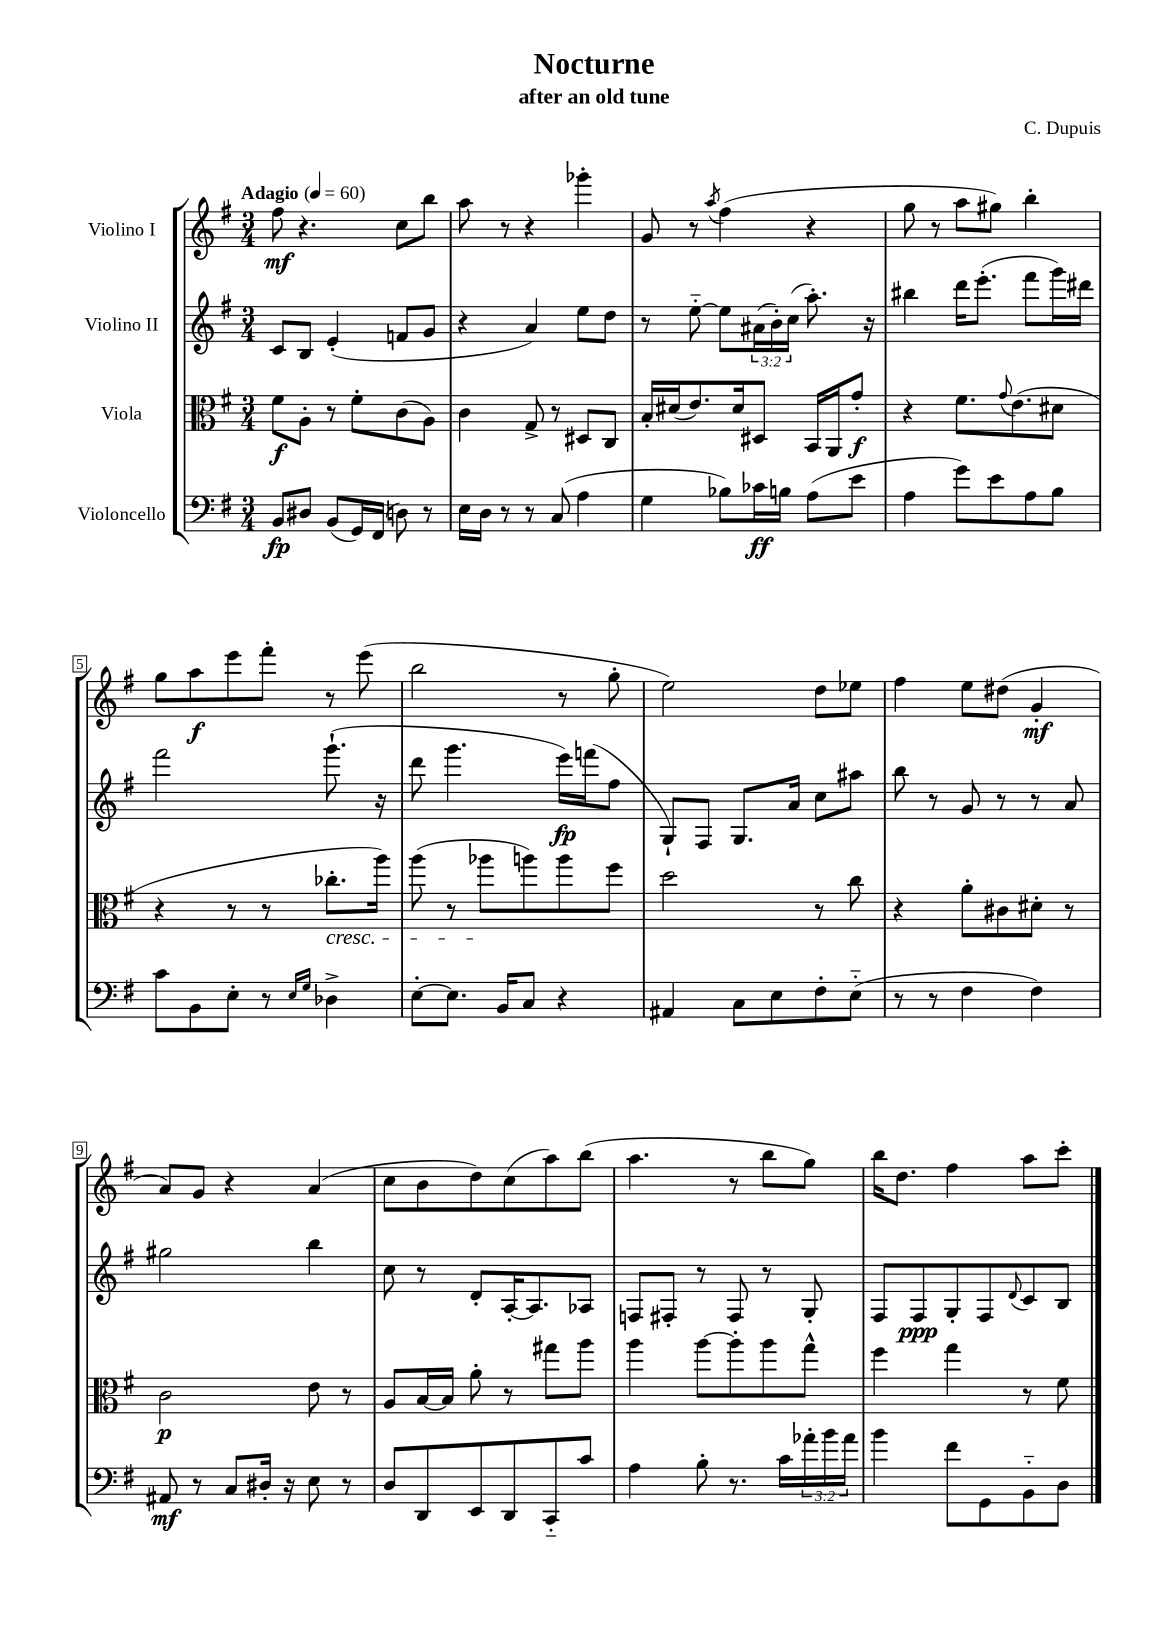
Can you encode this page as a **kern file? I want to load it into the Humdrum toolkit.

**kern	**kern	**kern	**kern
*staff4	*staff3	*staff2	*staff1
*clefF4	*clefC3	*clefG2	*clefG2
*k[f#]	*k[f#]	*k[f#]	*k[f#]
*M3/4	*M3/4	*M3/4	*M3/4
*MM60	*MM60	*MM60	*MM60
8BB	8f#	8c	8ff#
8D#	8A'	8B	4.r
(8BB	8r	(4e'	.
16GG)	8f#'	.	.
(16FF#	.	.	.
8D)	(8c	8f	8cc
8r	8A)	8g	8bb
=	=	=	=
16E	4c	4r	8aa
16D	.	.	.
8r	.	.	8r
8r	8G^	4a)	4r
(8C	8r	.	.
4A	8D#	8ee	4ggg-'
.	8C	8dd	.
=	=	=	=
4G	16B'	8r	8g
.	(16d#	.	.
.	8.e)	[8ee'~	8r
.	.	.	8qaa
8B-)	.	8ee]	(4ff#
.	16d#	.	.
16c-	8D#	(24a#	.
.	.	24b')	.
16B	.	.	.
.	.	(24cc	.
(8A	16BB	8.aa')	4r
.	16AA	.	.
8e	8g'	.	.
.	.	16r	.
=	=	=	=
4A	4r	4bb#	8gg
.	.	.	8r
8g)	8.f#	16ddd	8aa
.	.	(8.eee'	.
8e	.	.	8gg#)
.	8qqg	.	.
.	(8.e	.	.
8A	.	8fff#	4bb'
8B	8d#	16ggg)	.
.	.	16ddd#	.
=	=	=	=
8c	4r	2fff#	8gg
8BB	.	.	8aa
8E'	8r	.	8eee
8r	8r	.	8fff#'
16qqE	.	.	.
16qqG	.	.	.
4D-^	8.cc-'	(8.ggg`	8r
.	.	.	(8eee
.	16aa)	16r	.
=	=	=	=
[8E'	(8aa	8ddd	2bb
8.E]	8r	4.ggg	.
.	8aa-	.	.
16BB	.	.	.
8C	8aa)	.	.
4r	8aa	16eee)	8r
.	.	(16fff	.
.	8ff#	8ff#	8gg'
=	=	=	=
4AA#	2dd	8G`)	2ee)
.	.	8F#	.
8C	.	8.G	.
8E	.	.	.
.	.	16a	.
8F#'	8r	8cc	8dd
(8E'~	8cc	8aa#	8ee-
=	=	=	=
8r	4r	8bb	4ff#
8r	.	8r	.
4F#	8a'	8g	8ee
.	8c#	8r	(8dd#
4F#)	8d#'	8r	4g'
.	8r	8a	.
=	=	=	=
8AA#	2c	2gg#	8a)
8r	.	.	8g
8C	.	.	4r
16D#'	.	.	.
16r	.	.	.
8E	8e	4bb	(4a
8r	8r	.	.
=	=	=	=
8D	8A	8cc	8cc
8DD	[16B	8r	8b
.	16B]	.	.
8EE	8a'	8d'	8dd)
8DD	8r	[16A'	(8cc
.	.	8.A]	.
8CC'~	8gg#	.	8aa)
8c	8aa	8A-	(8bb
=	=	=	=
4A	4aa	8F	4.aa
.	.	8F#'	.
8B'	[8aa	8r	.
8.r	8aa']	8F#	8r
.	8aa	8r	8bb
16c	.	.	.
24a-'	8gg^^	8G'	8gg)
24b	.	.	.
24a-	.	.	.
=	=	=	=
4b	4ff#	8F#	16bb
.	.	.	8.dd
.	.	8F#	.
8f#	4gg	8G'	4ff#
8GG	.	8F#	.
.	.	8qqd	.
8BB'~	8r	8c	8aa
8D	8f#	8B	8ccc'
==	==	==	==
*-	*-	*-	*-
